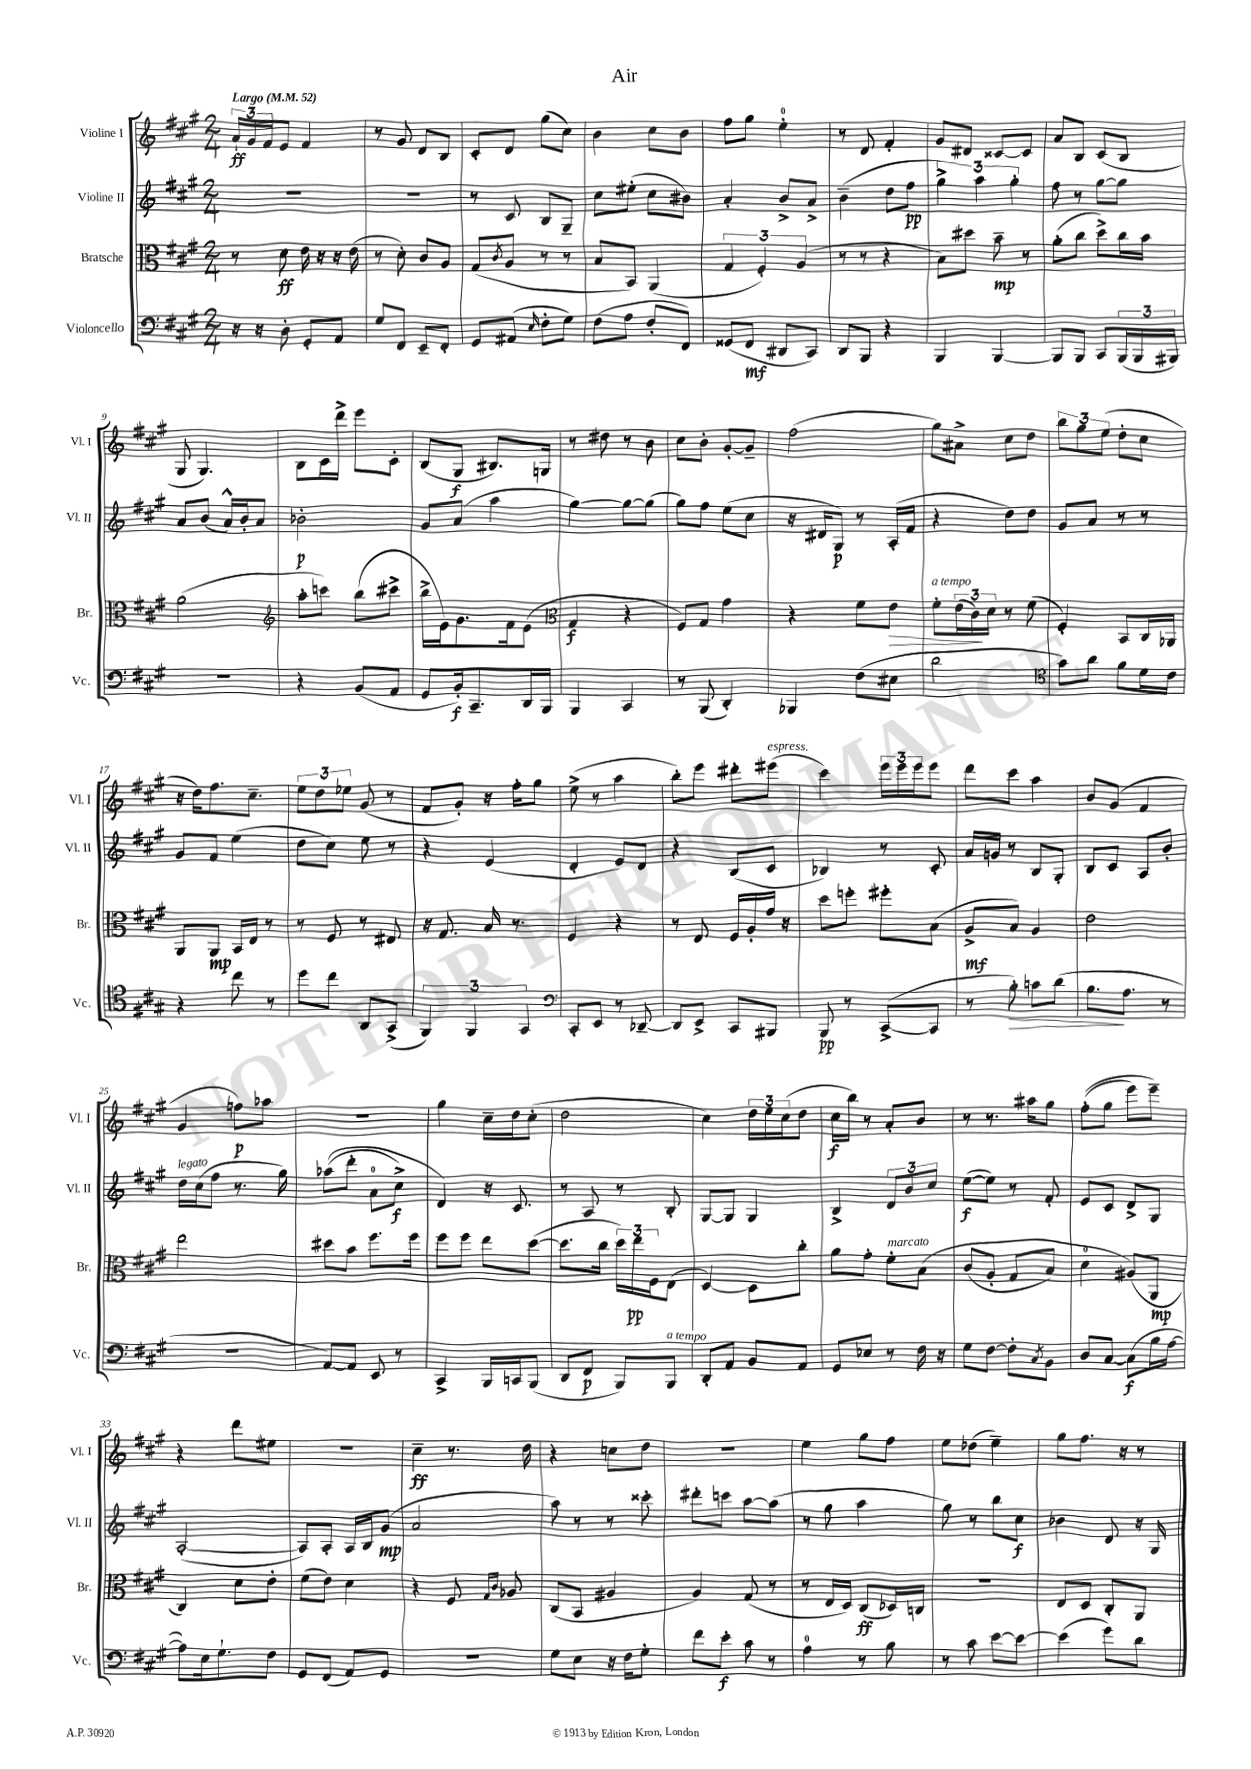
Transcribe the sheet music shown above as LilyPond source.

\header { title = "Air" }
<<
\new StaffGroup <<
\new Staff = "s0" \with { instrumentName = "Violine I" shortInstrumentName = "Vl. I" } {
    \clef treble \key a \major \numericTimeSignature \time 2/4 \tempo "Largo" 4 = 52
    \tuplet 3/2 { a'16-!\ff gis'16 fis'16 } e'8 fis'4 |
    r8 gis'8 d'8 b8 |
    cis'8-. d'8 gis''8( cis''8) |
    b'4 cis''8 b'8 |
    fis''8 gis''8 e''4-0-. |
    r8 d'8 fis'4-. |
    gis'8 dis'8 cisis'8~ cisis'8 |
    a'8 b8 cis'8( b8 |
    gis8 gis4.) |
    b8 cis'16 d'''16-> e'''8 cis'8-. |
    b8( gis8\f bis8.) g16 |
    r8 dis''8 r8 b'8 |
    cis''8 b'8-. gis'8~-. gis'8-- |
    fis''2( |
    gis''8) ais'8-> cis''8 d''8 |
    \tuplet 3/2 { b''8 gis''8 e''8( } d''8-. cis''8 |
    r16 d''16) fis''8. cis''8.-- |
    \tuplet 3/2 { e''8 d''8 ees''8 } gis'8( r8 |
    fis'8 gis'8-.) r16 fis''16-. gis''8 |
    e''8->( r8 a''4 |
    b''8-.) e'''8 dis'''8-. eis'''8^\markup { \italic "espress." }( |
    cis'''4) \tuplet 3/2 { e'''16 e'''16 e'''16 } e'''8 |
    d'''8 cis'''8 a''4 |
    b'8 gis'8( fis'4 |
    gis'4 f''8\p) aes''8 |
    r2 |
    gis''4 cis''16-- d''16 cis''8-.( |
    d''2 |
    cis''4) \tuplet 3/2 { d''16 e''16 cis''16( } d''8 |
    cis''16\f b''16) r8 a'8-. b'8 |
    r8 r8. ais''16 gis''8 |
    fis''8-.(\( gis''8 e'''8) e'''8--\) |
    r4 d'''8 eis''8 |
    r2 |
    cis''4--\ff r8. d''16 |
    r4 c''8 d''8 |
    r2 |
    e''4 gis''8 fis''8 |
    e''8 des''8( e''4--) |
    gis''8 fis''8. r16 r8 \bar "|." |
}
\new Staff = "s1" \with { instrumentName = "Violine II" shortInstrumentName = "Vl. II" } {
    \clef treble \key a \major \numericTimeSignature \time 2/4
    R2 |
    R2 |
    r8 cis'8 b8 gis8-- |
    cis''8 eis''8-.( cis''8 bis'8) |
    a'4-. b'8-> a'8-> |
    b'4--( d''8 fis''8\pp |
    \tuplet 3/2 { gis''4->) a''4 gis''4-. } |
    fis''8 r8 gis''8~ gis''8 |
    a'8 b'8( a'16-^) b'16-. a'8 |
    bes'2-.\p |
    gis'8 a'8( a''4 |
    gis''4~) gis''8~ gis''8( |
    gis''8) fis''8 e''8( cis''8 |
    r16 dis'16 gis8\p) r8 a16-.( fis'16 |
    r4 d''8) d''8 |
    gis'8 a'8 r8 r8 |
    gis'8 fis'8 e''4( |
    d''8 cis''8) e''8 r8 |
    r4 e'4( |
    d'4-. e'8) d'8 |
    r4 b8( cis'8 |
    bes4) r8 cis'8-. |
    a'16 g'16 r8 b8 gis8-. |
    b8 cis'8 a8 b'8-. |
    d''16^\markup { \italic "legato" } cis''16( fis''8 r8. gis''16) |
    aes''8(\( d'''8-. a'8-0 cis''8->\f) |
    d'4\) r16 cis'8. |
    r8 a8 r8 b8-. |
    gis8~ gis8 gis4 |
    b4-> \tuplet 3/2 { d'8 b'8 cis''8 } |
    e''8~\f( e''8) r8 fis'8-. |
    e'8 cis'8 d'8-> gis8 |
    a2~-.( |
    a8) a8-. a16 b16 gis'8\mp( |
    a'2 |
    a''8) r8 r8 cisis'''8-. |
    dis'''8-. c'''8 a''8~ a''8( |
    r8 gis''8 a''4 |
    gis''8) r8 b''8 cis''8\f |
    bes'4 d'8 r16 gis16 \bar "|." |
}
\new Staff = "s2" \with { instrumentName = "Bratsche" shortInstrumentName = "Br." } {
    \clef alto \key a \major \numericTimeSignature \time 2/4
    r8 d'8\ff e'16 r16 r16 e'16( |
    r8 d'8-.) cis'8 a8 |
    gis8( \acciaccatura { cis'8 } a8 r8 r8 |
    b8 b,8) a,4( |
    \tuplet 3/2 { gis4 fis4-.) a4( } |
    r8 r8 r4 |
    b8) dis''8 b'8--\mp r8 |
    a'8-.( cis''8 d''8->) cis''16 b'16 |
    a'2( |
    \clef treble a''8-. c'''8) b''8( cis'''8-> |
    b''16-> e'16) gis'8. fis'16 e'8( |
    \clef alto gis4\f r4 |
    fis8) gis8 gis'4 |
    r4 fis'8 e'8\> |
    fis'8-.^\markup { \italic "a tempo" } \tuplet 3/2 { e'16( cis'16\!) d'16 } r8 fis'8( |
    fis4-.) b,8 cis16 aes,16 |
    a,8 a,8\mp b,16 e16 r8 |
    r8 fis8 r8 eis8 |
    r16 gis8. b16 r8. |
    fis4 r4 |
    r8 e8 fis16 a16-. gis'16 r16 |
    d''8 f''8-. fis''8-. b8( |
    a8->\mf b8) a4 |
    e'2 |
    e''2 |
    dis''8 b'8 fis''8. fis''16 |
    fis''8 fis''8 e''8 d''8~( |
    d''8. cis''16 \tuplet 3/2 { d''16) e''16\pp fis16 } e8( |
    d4~) d8 cis''8-. |
    a'8 gis'8-. fis'8-.^\markup { \italic "marcato" } b8\( |
    cis'8( a8-. gis8 b8) |
    d'4-0 ais8(\) a,8\mp |
    cis4) d'8 e'8-. |
    fis'8( e'8) d'4 |
    r4 fis8 \grace { gis16 cis'16 } aes8 |
    cis8( b,8 ais4 |
    a4) gis8( r8 |
    r8 e16 d16) cis8\ff( des16) c16 |
    R2 |
    e8 d8 cis8-. a,8 \bar "|." |
}
\new Staff = "s3" \with { instrumentName = "Violoncello" shortInstrumentName = "Vc." } {
    \clef bass \key a \major \numericTimeSignature \time 2/4
    r16 r16 d8-. gis,8-. a,8 |
    gis8 fis,8 e,8-- fis,8-. |
    gis,8 ais,8( \grace { e16 } fis8-. gis8) |
    fis8( a8 fis8-. fis,8) |
    gisis,8( fis,8\mf dis,8 cis,8) |
    d,8 b,,8 r4 |
    b,,4 b,,4~ |
    b,,8 b,,8 cis,8 \tuplet 3/2 { b,,16( b,,16 bis,,16) } |
    r2 |
    r4 b,8( a,8 |
    gis,8 b,16-.\f) cis,8.-- d,16 b,,16 |
    b,,4 cis,4 |
    r8 b,,8( d,4-.) |
    bes,,4 fis8( eis8 |
    d'2 |
    \clef tenor gis'8) a'8 fis'8 d'16 cis'16 |
    r4 cis''8 r8 |
    d''8 cis''8 a,8 gis,8->( |
    \tuplet 3/2 { fis,4) fis,4 gis,4 } |
    \clef bass cis,8-. e,8 r8 des,8~-- |
    des,8 e,8-> cis,8 bis,,8 |
    b,,8\pp r8 cis,8~->( cis,8 |
    r8 b8-.\>) c'8 d'8( |
    b8.\! a8. r8 |
    r2 |
    a,8~) a,8 e,8 r8 |
    cis,4-> b,,16 c,16 b,,8( |
    d,8 fis,8\p b,,8) b,,8^\markup { \italic "a tempo" } |
    d,8-. a,8 b,8 a,8 |
    gis,8 ees8 r8 fis16 r16 |
    gis8 fis8~ fis8-. \acciaccatura { cis8 } b,8 |
    d8 cis8~ cis8\f( b16 a16~ |
    a8) e16 gis8.-! fis8 |
    gis,8 fis,8( a,8) gis,8 |
    r2 |
    gis8 e8 r16 fis16 gis8-. |
    fis'8 e'8-.\f cis'8 r8 |
    a4-0 r8 b8 |
    r8 cis'8 e'8~ e'8~ |
    e'4( gis'8) d'8 \bar "|." |
}
>>
>>
